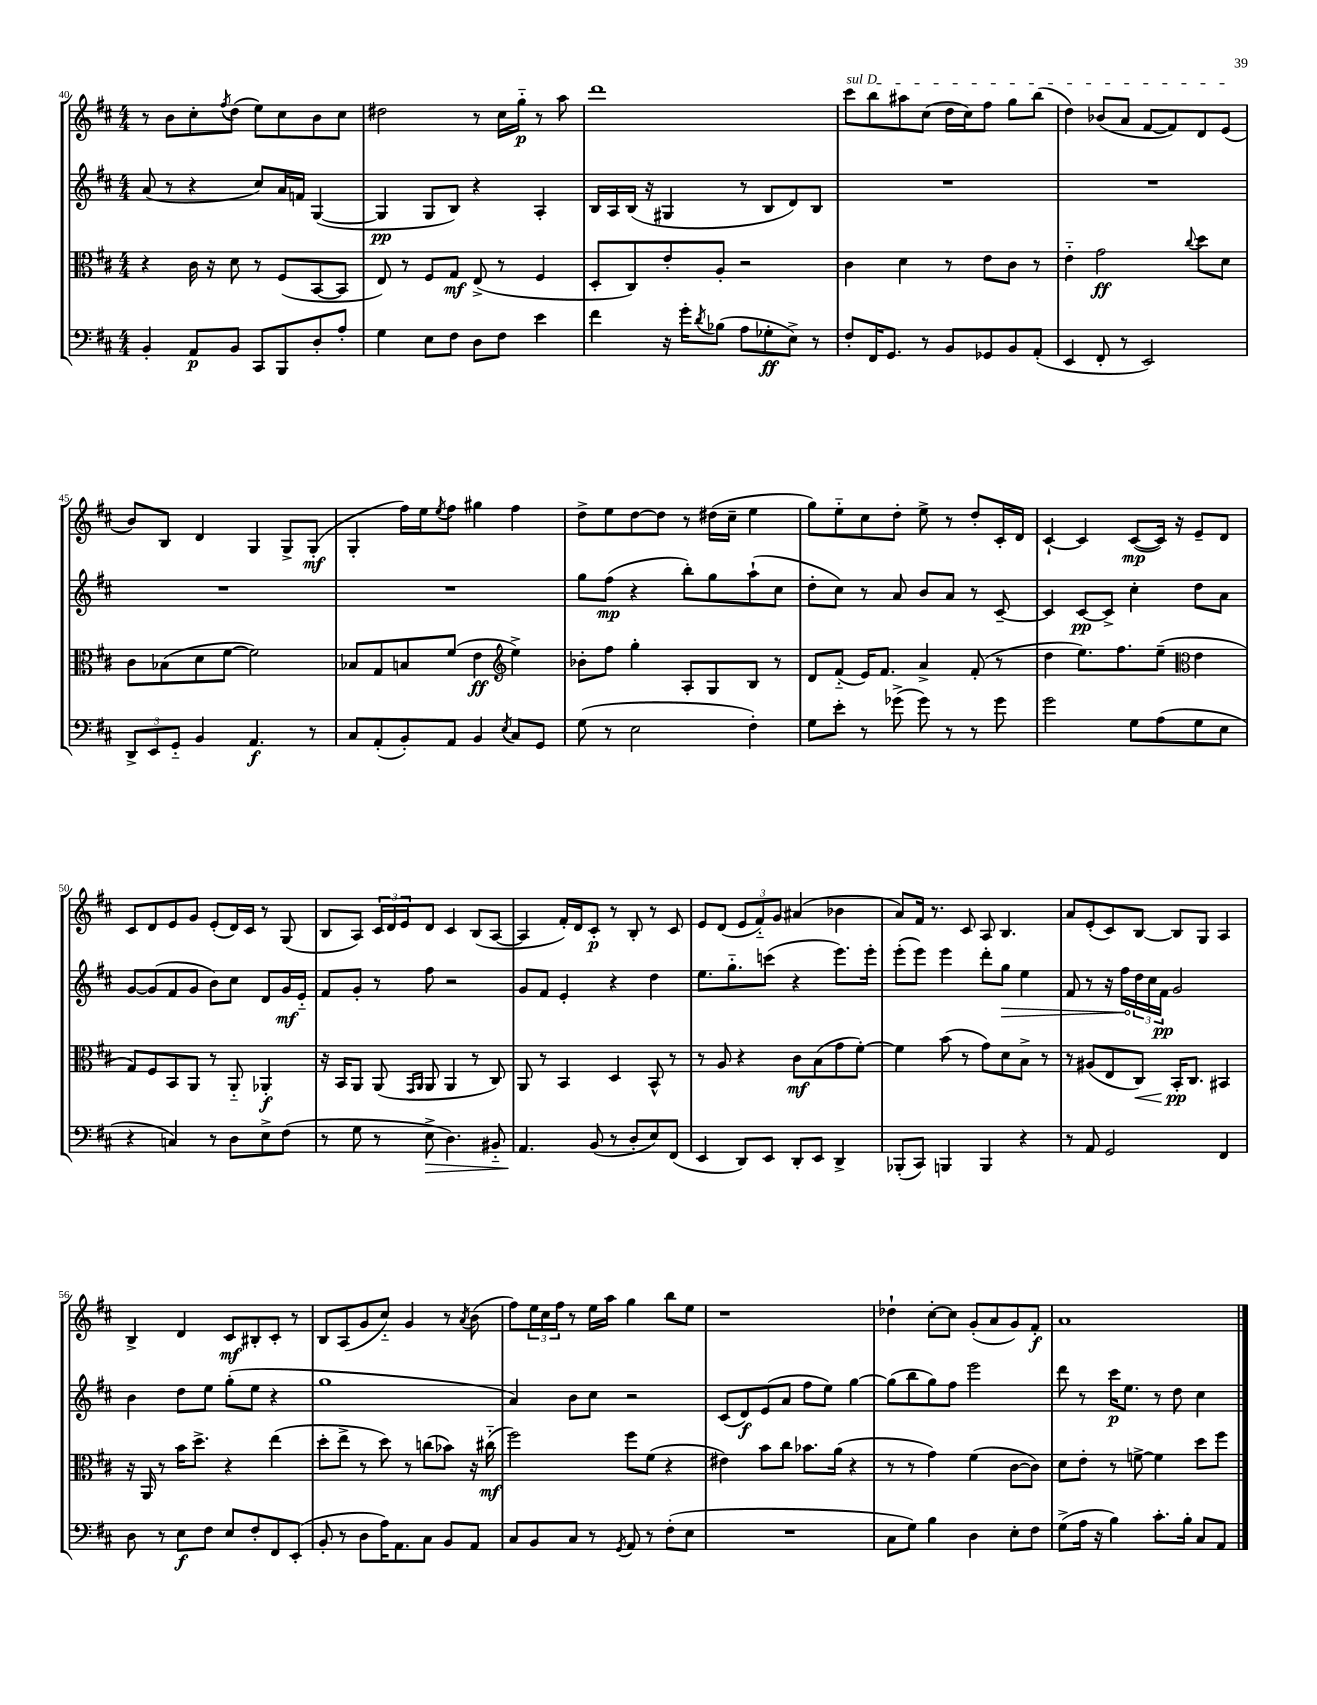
<<
\new StaffGroup <<
\new Staff = "s0" {
    \clef treble \key d \major \numericTimeSignature \time 4/4
    r8 b'8 cis''8-. \acciaccatura { fis''8 } d''8( e''8) cis''8 b'8 cis''8 |
    dis''2 r8 cis''16 g''16-_\p r8 a''8 |
    d'''1 |
    \once \override TextSpanner.bound-details.left.text = \markup { \italic "sul D" } cis'''8\startTextSpan b''8 ais''8 cis''8( d''16 cis''16) fis''8 g''8 b''8( |
    d''4) bes'8( a'8 fis'8~ fis'8) d'8 e'8\stopTextSpan( |
    b'8) b8 d'4 g4 g8-> g8-.\mf( |
    g4-. fis''16) e''16 \acciaccatura { e''8 } fis''8 gis''4 fis''4 |
    d''8-> e''8 d''8~ d''8 r8 dis''16( cis''16-- e''4 |
    g''8) e''8-_ cis''8 d''8-. e''8-> r8 d''8-. cis'16-. d'16 |
    cis'4~-! cis'4 cis'8~\mp( cis'16) r16 e'8-- d'8 |
    cis'8 d'8 e'8 g'8 e'8-.( d'16) cis'16 r8 g8( |
    b8 a8) \tuplet 3/2 { cis'16 d'16 e'16 } d'8 cis'4 b8( a8~ |
    a4 fis'16-.) d'16 cis'8-.\p r8 b8-. r8 cis'8 |
    e'8 d'8( \tuplet 3/2 { e'8 fis'8-_) g'8 } ais'4( bes'4 |
    a'8) fis'16 r8. cis'8 a8 b4. |
    a'8 e'8-.( cis'8) b8~ b8 g8 a4 |
    b4-> d'4 cis'8\mf bis8-. cis'8-. r8 |
    b8 a8( g'8 cis''8-_) g'4 r8 \acciaccatura { a'8 } b'8( |
    fis''8) \tuplet 3/2 { e''16 cis''16 fis''16 } r8 e''16 a''16 g''4 b''8 e''8 |
    r1 |
    des''4-! cis''8~-. cis''8 g'8-.( a'8 g'8) fis'8-.\f |
    a'1 \bar "|." |
}
\new Staff = "s1" {
    \clef treble \key d \major \numericTimeSignature \time 4/4
    a'8( r8 r4 cis''8) a'16 f'16 g4~( |
    g4\pp g8 b8) r4 a4-. |
    b16 a16 b16( r16 gis4 r8 b8 d'8) b8 |
    R1 |
    R1 |
    R1 |
    R1 |
    g''8 fis''8\mp( r4 b''8-.) g''8 a''8-!( cis''8 |
    d''8-. cis''8) r8 a'8 b'8 a'8 r8 cis'8~-- |
    cis'4 cis'8~\pp cis'8-> cis''4-. d''8 a'8 |
    g'8~ g'8( fis'8 g'8 b'8) cis''8 d'8 g'16\mf e'16-_ |
    fis'8 g'8-. r8 fis''8 r2 |
    g'8 fis'8 e'4-. r4 d''4 |
    e''8. g''8.-_ c'''8( r4 e'''8.) e'''16-. |
    e'''8-.( e'''8) e'''4 d'''8-. \once \override Hairpin.circled-tip = ##t g''8\> e''4 |
    fis'8 r8 r16 fis''16\! \tuplet 3/2 { d''16 cis''16 fis'16\pp } g'2 |
    b'4 d''8 e''8 g''8-.( e''8 r4 |
    g''1 |
    a'4) b'8 cis''8 r2 |
    cis'8( d'8\f) e'8( a'8 fis''8 e''8) g''4~ |
    g''8( b''8 g''8) fis''8 e'''2 |
    d'''8 r8 cis'''16\p e''8. r8 d''8 cis''4 \bar "|." |
}
\new Staff = "s2" {
    \clef alto \key d \major \numericTimeSignature \time 4/4
    r4 cis'16 r16 d'8 r8 fis8( b,8~ b,8 |
    e8) r8 fis8 g8\mf e8->( r8 fis4 |
    d8-. cis8) e'8-. a8-. r2 |
    cis'4 d'4 r8 e'8 cis'8 r8 |
    e'4-_ g'2\ff \appoggiatura { cis''8 } d''8 d'8 |
    cis'8 bes8( d'8 fis'8~ fis'2) |
    bes8 g8 b8 fis'8( e'4\ff \clef treble e''4->) |
    bes'8-. fis''8 g''4-. a8-. g8 b8 r8 |
    d'8 fis'8-_( e'16) fis'8. a'4-> fis'8-.( r8 |
    d''4 e''8.) fis''8. e''8--( \clef alto e'4 |
    g8) fis8 b,8 a,8 r8 a,8-_ aes,4-.\f |
    r16 b,16 a,8 a,8( \grace { g,16 a,16 } a,8 a,4 r8 cis8) |
    a,8 r8 b,4 d4 b,8-^ r8 |
    r8 a8 r4 cis'8\mf b8( g'8 fis'8~-.) |
    fis'4 b'8( r8 g'8) d'8 b8-> r8 |
    r8 ais8( e8 cis8\<) b,16-.\pp\! cis8. bis,4 |
    r16 a,16 r8 b'16 d''8.-> r4 e''4( |
    d''8-. e''8-> r8 d''8) r8 c''8( bes'8) r16 cis''16-_\mf( |
    fis''2) fis''8 fis'8( r4 |
    eis'4) b'8 cis''8 bes'8. a'16( r4 |
    r8 r8 g'4) fis'4( cis'8~ cis'8) |
    d'8 e'8-. r8 f'8~-> f'4 d''8 fis''8 \bar "|." |
}
\new Staff = "s3" {
    \clef bass \key d \major \numericTimeSignature \time 4/4
    b,4-. a,8\p b,8 cis,8 b,,8 d8-. a8-. |
    g4 e8 fis8 d8 fis8 e'4 |
    fis'4 r16 g'16-. \acciaccatura { d'8 } bes8( a8 ges8-.\ff e8->) r8 |
    fis8-. fis,16 g,8. r8 b,8 ges,8 b,8 a,8-.( |
    e,4 fis,8-. r8 e,2) |
    \tuplet 3/2 { d,8-> e,8 g,8-_ } b,4 a,4.\f r8 |
    cis8 a,8-.( b,8-.) a,8 b,4 \acciaccatura { e8 } cis8 g,8 |
    g8( r8 e2 fis4-.) |
    g8 e'8-. r8 ges'8->( ges'8) r8 r8 ges'8 |
    g'2 g8 a8( g8 e8 |
    r4 c4) r8 d8 e8-> fis8( |
    r8 g8 r8 e8->\> d4.) bis,8-_ |
    a,4.\! b,8( r8 d8-. e8) fis,8( |
    e,4 d,8) e,8 d,8-. e,8 d,4-> |
    bes,,8-.( cis,8) b,,4 b,,4 r4 |
    r8 a,8 g,2 fis,4 |
    d8 r8 e8\f fis8 e8 fis8-. fis,8 e,8-.( |
    b,8-. r8 d8 a16) a,8. cis8 b,8 a,8 |
    cis8 b,8 cis8 r8 \acciaccatura { g,8 } a,8 r8 fis8-.( e8 |
    R1 |
    cis8 g8) b4 d4 e8-. fis8 |
    g8->( a16 r16 b4) cis'8.-. b16-. cis8 a,8 \bar "|." |
}
>>
>>
\layout { \context { \Score currentBarNumber = #40 } }
